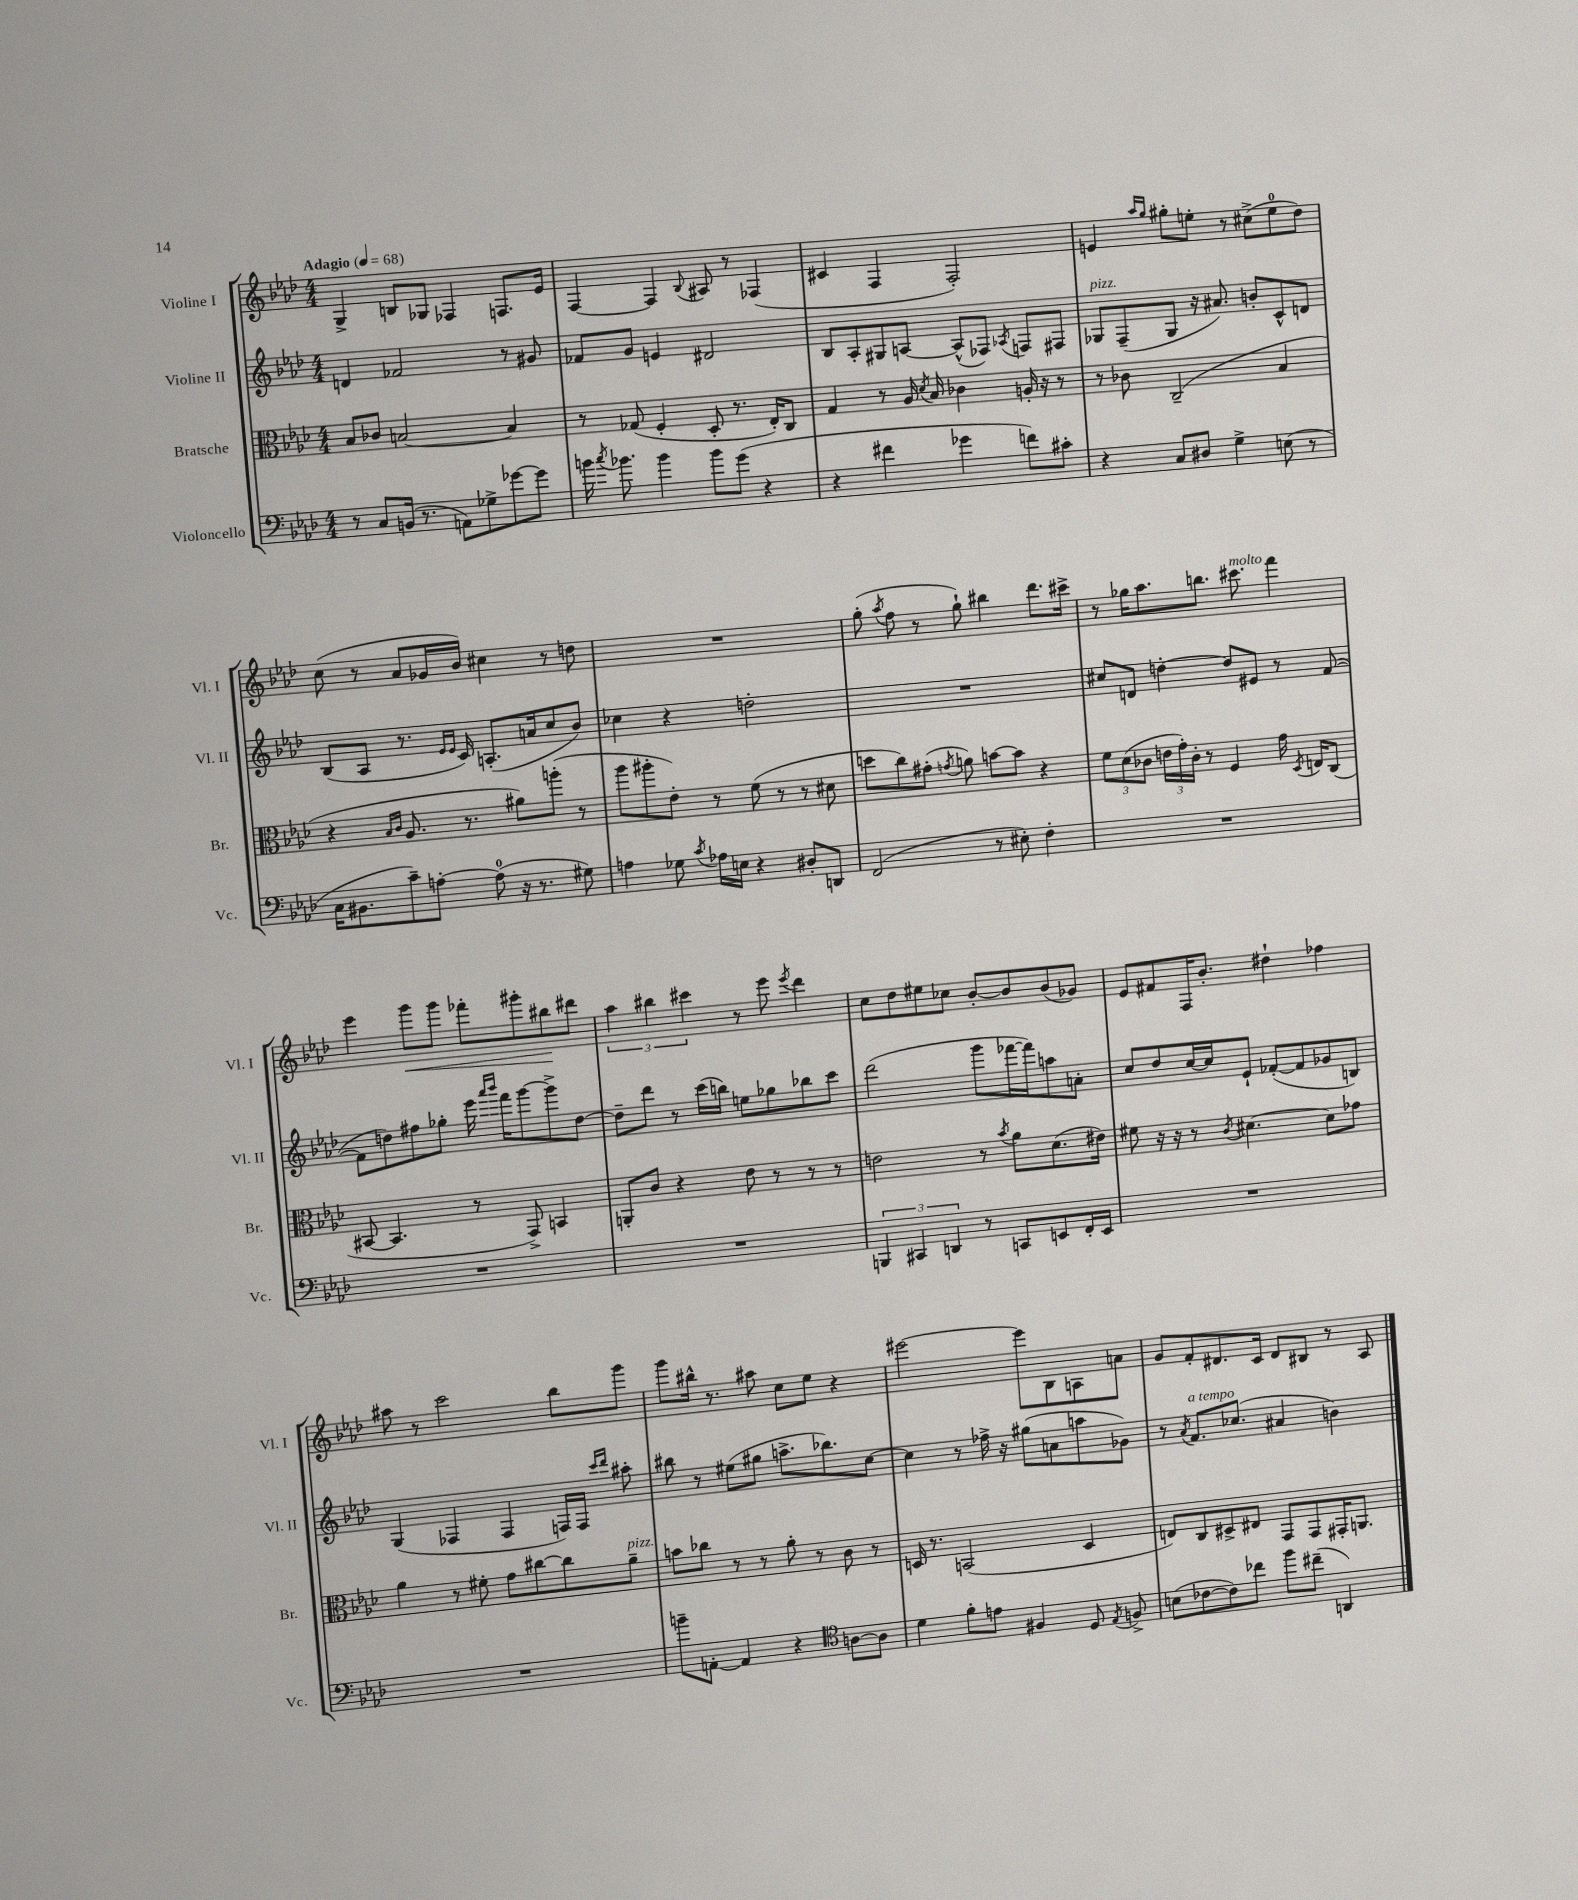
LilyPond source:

<<
\new StaffGroup <<
\new Staff = "s0" \with { instrumentName = "Violine I" shortInstrumentName = "Vl. I" } {
    \clef treble \key aes \major \numericTimeSignature \time 4/4 \tempo "Adagio" 4 = 68
    \autoBeamOff g4-> b8[ ges8] fes4 f8.[ ees'16] |
    f4~ f4 \appoggiatura { bes8 } ais8 r8 fes4( |
    cis'4 f4 f2-.) |
    e'4 \grace { aes''16[ g''16] } gis''8[-. e''8]-. r8 cis''8[->( e''8-0 des''8]) |
    c''8( r8 aes'8[ ges'16 bes'16]) cis''4 r8 d''8 |
    R1 |
    g''8-.( \acciaccatura { aes''8 } f''8 r8 g''8-!) bis''4 des'''8.[ cis'''16]-> |
    r8 ges''16[ aes''8. b''8.] cis'''8.^\markup { \italic "molto" } f'''4 |
    ees'''4 g'''8[\< g'''8] fes'''8[-. gis'''8-. bis''8\! dis'''8] |
    \tuplet 3/2 { aes''4 bis''4 cis'''4 } r8 ees'''8 \acciaccatura { ees'''8 } des'''4 |
    c''8[ des''8 eis''8 ces''8] bes'8[~-. bes'8 bes'8( ges'8]) |
    ees'8[ fis'8 f16 bes'8.]-. dis''4-! fes''4 |
    ais''8 r8 c'''2 bes''8[ g'''8] |
    g'''8[ bis''16]-^ r8. ais''8 c''8[ ees''8] r4 |
    eis'''2~ eis'''8[ bes8 a8 a'8] |
    g'8[ f'8-. dis'8. c'16] dis'8[ bis8] r8 aes8 \bar "|." |
}
\new Staff = "s1" \with { instrumentName = "Violine II" shortInstrumentName = "Vl. II" } {
    \clef treble \key aes \major \numericTimeSignature \time 4/4
    \autoBeamOff d'4 fes'2 r8 gis'8 |
    fes'8[ g'8] e'4 dis'2 |
    bes8[ aes8-. gis8 a8]~ a8[-^( fes8]) \acciaccatura { aes8 } f8[ fis8] |
    ges8[^\markup { \italic "pizz." } f8--( ges8] r16 ais'8.) b'8[-. c'8-^ d'8] |
    bes8[( aes8] r8. \grace { ees'16[ ees'16] } c'16) a8.[-.( a'16 c''8 bes'8]) |
    ces''4 r4 d''2-. |
    R1 |
    cis''8[ d'8] d''4~-. d''8[ eis'8] r8 f'8~( |
    f'8[ d''8) fis''8 ges''8]-. ees'''16 \grace { aes'''16[ bes'''16] } f'''16[ g'''8~ g'''8-> d''8]~ |
    d''8[-- des'''8] r8 c'''16[( b''16]) e''8[ ges''8 bes''8 c'''8] |
    des'''2( g'''8[ fes'''16~ fes'''16) a''8 a'8]-. |
    c''8[ des''8 c''16~ c''16 ees'8]-! fes'8[~-.( fes'8 ges'8 b8]) |
    g4( fes4 fes4 f16[) f16] \grace { c'''16[ des'''16] } ais''8-. |
    bis''8 r8 eis''8[( gis''8] a''8.[-> bes''8.) c''8]~ |
    c''4 r8 fes''16-> r16 gis''8[( a'8 a''8 ges'8]) |
    r8 \acciaccatura { aes'8 } f'8.[^\markup { \italic "a tempo" } ces''8.]( ais'4 b'4) \bar "|." |
}
\new Staff = "s2" \with { instrumentName = "Bratsche" shortInstrumentName = "Br." } {
    \clef alto \key aes \major \numericTimeSignature \time 4/4
    \autoBeamOff bes8[ ces'8] b2~ b4 |
    r8 ges8( f4-. des8-. r8. ees16[-.) c8] |
    g4 r8 aes16 \acciaccatura { des'8 } bes16 ces'4 a16-. r16 r8 |
    r8 ces'8 c2--( bes4 |
    r4 \grace { bes16[ c'16] } aes8. r8. ais'8[) a''8]-.( r8 |
    aes''8[ ais''8-. ees'8]-.) r8 f'8( r8 r8 dis'8 |
    d''8[ c''8) gis'8]-.( \acciaccatura { g'8 } a'8) b'8[~ b'8] r4 |
    \tuplet 3/2 { f'8[ des'8( ces'8] } \tuplet 3/2 { e'16[ g'16-.) ces'16]-. } r8 f4 g'16 \acciaccatura { des8 } e16[ c8]( |
    bis,8~ bis,4. r8 g,8->) b,4 |
    a,8[-. c'8] r4 ees'8 r8 r8 r8 |
    e'2 r8 \acciaccatura { bes'8 } aes'8[ des'8.( eis'16]) |
    fis'8 r16 r16 r8 \acciaccatura { c'8 } dis'4.~ dis'8[ ges'8] |
    aes'4 r8 fis'8-. g'8[ cis''8~ cis''8 aes'8]--^\markup { \italic "pizz." } |
    b'8[ ces''8] r8 r8 aes'8-. r8 c'8 r8 |
    d16 r8. b,2( d4 |
    e8[) c8 dis8-> eis8] g,8[ g,8 gis,16-. a,8.] \bar "|." |
}
\new Staff = "s3" \with { instrumentName = "Violoncello" shortInstrumentName = "Vc." } {
    \clef bass \key aes \major \numericTimeSignature \time 4/4
    \autoBeamOff r8 c8[ b,16]( r8. a,8[) ges8-> ges'8~ ges'8] |
    b'16 \acciaccatura { c''8 } bes'8. bes'4 bes'8[ g'8]( r4 |
    r4 fis'4 ges'4 f'8[) cis'8]-. |
    r4 c8[ dis8] g4-> e8( r8 |
    c16[ bis,8. c'8--) a8]~-. a8-0( r16 r8. gis8) |
    a4 ges8 \acciaccatura { c'8 } aes16[ e16] r4 dis8[-. d,8] |
    f,2( r8 eis8-.) f4-. |
    R1 |
    R1 |
    R1 |
    \tuplet 3/2 { b,,4 cis,4 d,4 } r8 c,8[ e,8 f,16-. e,16] |
    R1 |
    R1 |
    b'8[-- a,8]~-. a,4 r4 \clef tenor a8[~ a8] |
    des'4 f'8[-. e'8] fis4 des8 \acciaccatura { ees8 } f8-> |
    b8[( ces'8~ ces'8) ces''8] f''8[ cis''8]--( a,4) \bar "|." |
}
>>
>>
\layout { \context { \Score \remove "Bar_number_engraver" } }
